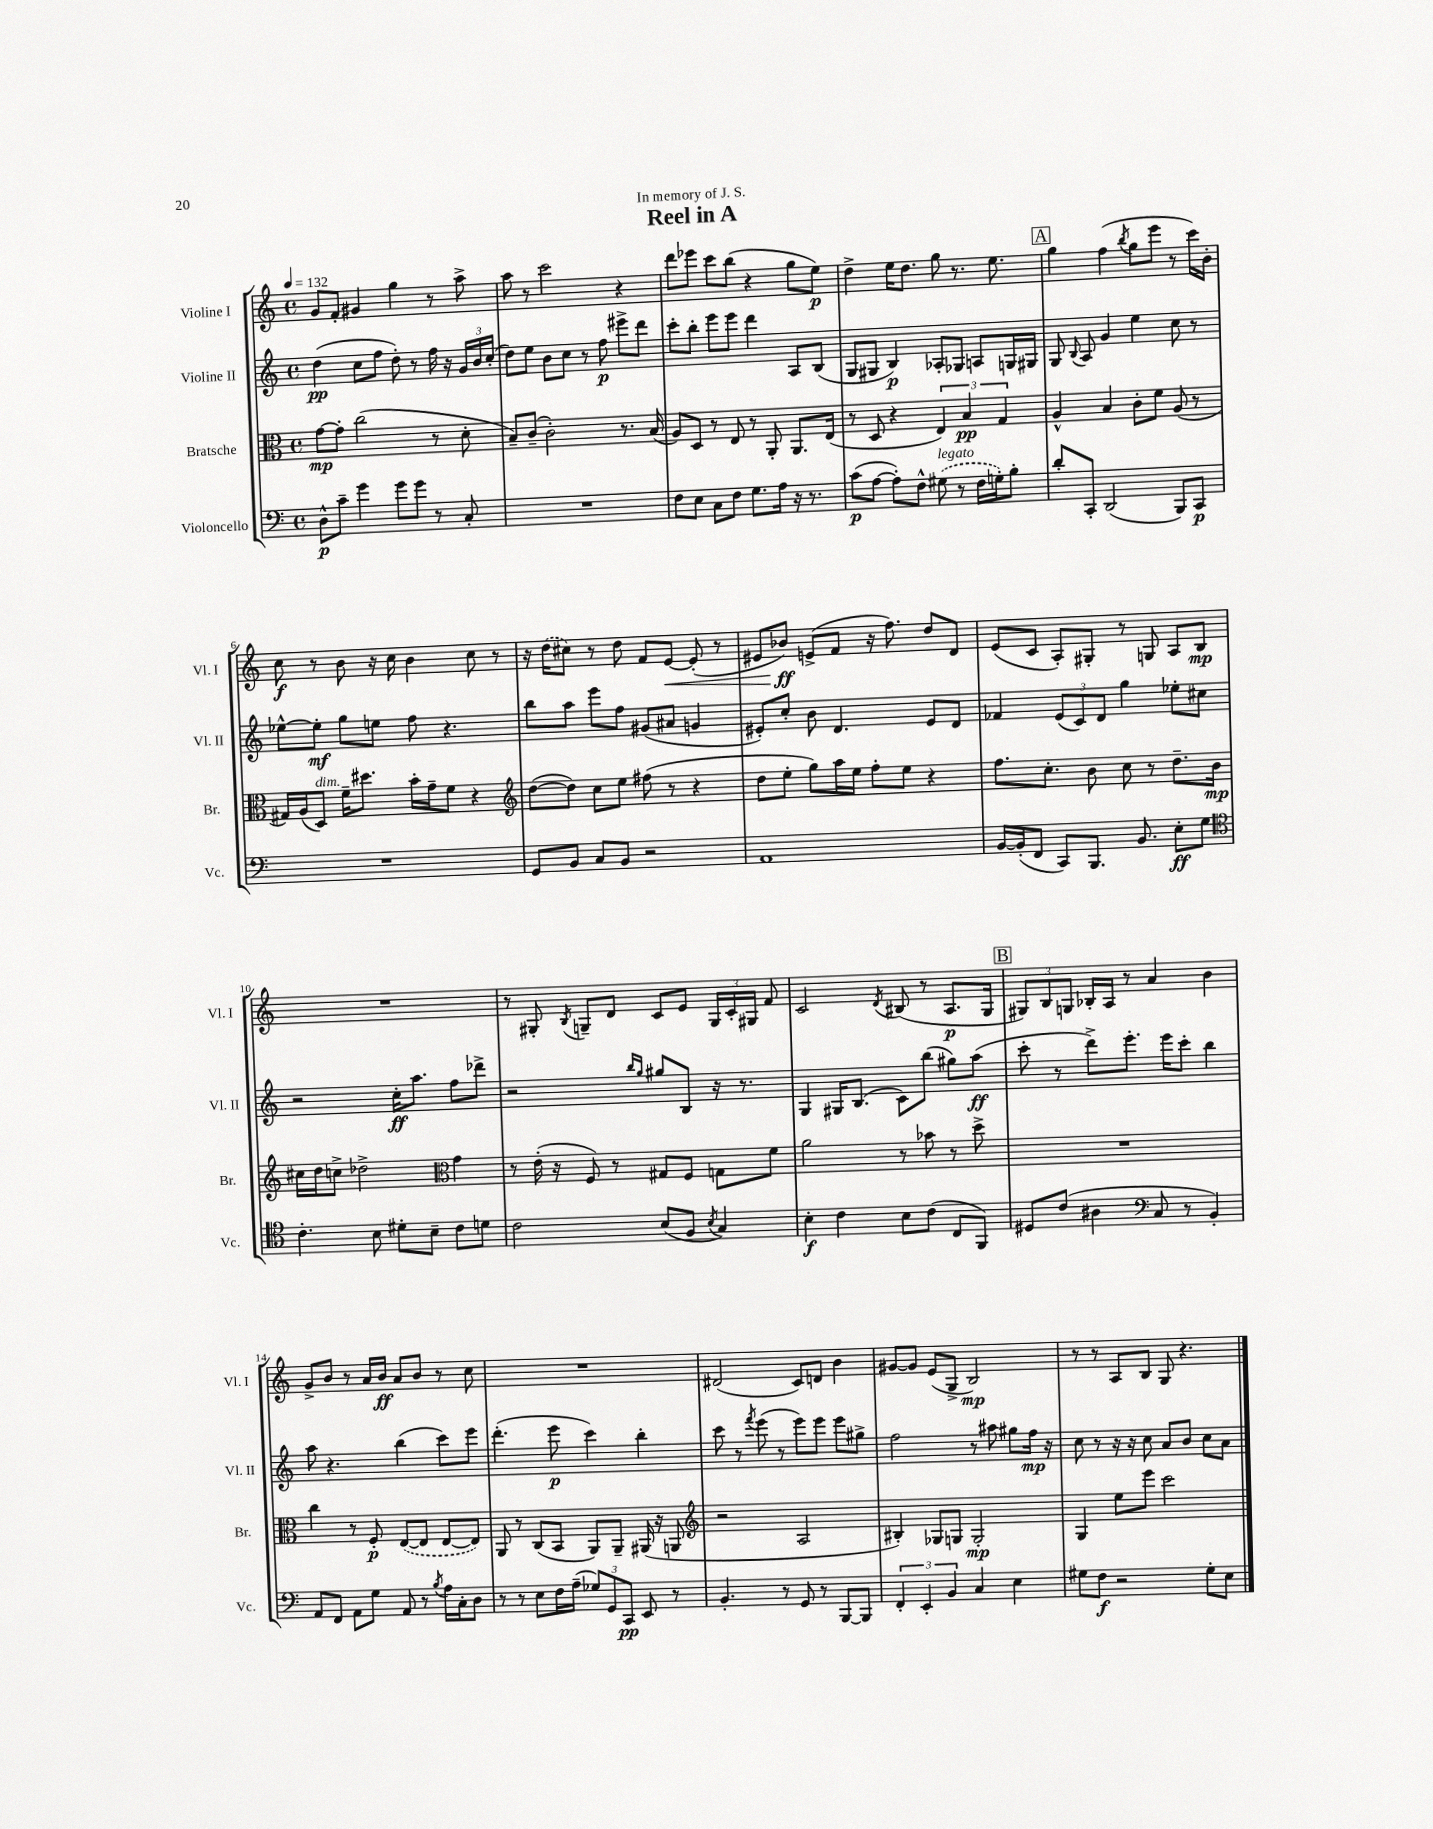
\header { title = "Reel in A" dedication = "In memory of J. S." }
<<
\new StaffGroup <<
\new Staff = "s0" \with { instrumentName = "Violine I" shortInstrumentName = "Vl. I" } {
    \clef treble \key c \major \defaultTimeSignature \time 4/4 \tempo 4 = 132
    \autoBeamOff g'8[ f'8]-. gis'4 g''4 r8 a''8-> |
    a''8 r8 c'''2 r4 |
    d'''8[ ees'''8] c'''8[ b''8]( r4 g''8[ e''8]\p) |
    d''4-> e''16[ d''8.] g''8 r8. e''8. |
    \mark \markup { \box "A" } g''4 f''4( \acciaccatura { b''8 } g''8[ e'''8] r8 c'''16[) b'16]-. |
    c''8\f r8 b'8 r16 c''16 b'4 c''8 r8 |
    r16 \once \slurDashed d''16[( cis''8]) r8 d''8 f'8[ e'8]~\< e'8-.( r8 |
    eis'8[ bes'8]\ff\!) e'8[->( f'8] r16 f''8.) d''8[ d'8] |
    e'8[( c'8] a8[-.) gis8]-. r8 g8 a8[ b8]\mp |
    R1 |
    r8 gis8-. \acciaccatura { b8 } g8[-- d'8] c'8[ e'8] \tuplet 3/2 { g16[ c'16-. gis16] } f'8 |
    c'2 \acciaccatura { d'8 } bis8( r8 a8.[\p g16] |
    \mark \markup { \box "B" } \tuplet 3/2 { gis8[) b8 g8] } bes16[-. a16] r8 a'4 b'4 |
    g'8[-> b'8] r8 a'16[ b'16]\ff a'8[ b'8] r8 c''8 |
    R1 |
    dis'2( c'8[) d'8] b'4 |
    gis'8[~ gis'8] e'8[( g8]-> b2\mp) |
    r8 r8 a8[ b8] g8 r4. \bar "|." |
}
\new Staff = "s1" \with { instrumentName = "Violine II" shortInstrumentName = "Vl. II" } {
    \clef treble \key c \major \defaultTimeSignature \time 4/4
    \autoBeamOff d''4\pp( c''8[ f''8] d''8-.) r8 f''16 r16 \tuplet 3/2 { g'16[ b'16 c''16]-.( } |
    d''8[) e''8] b'8[ c''8] r8 f''8\p eis'''8[-> d'''8] |
    c'''8[-. b''8]-. e'''8[ e'''8] d'''4 a8[ b8]( |
    g8[ gis8] b4\p) aes8[-. ges8] a8[ g16 gis16] |
    \mark \markup { \box "A" } g8 \appoggiatura { b8 } a8 g'4 e''4 c''8 r8 |
    ees''8[~-^ ees''8]-.\mf g''8[ e''8] f''8 r4. |
    b''8[ a''8] e'''8[ f''8] gis'8[( ais'8] g'4 |
    eis'8[-.) c''8]-. b'8 d'4. eis'8[ d'8] |
    fes'4 \tuplet 3/2 { e'8[( c'8) d'8] } g''4 ees''8[-. cis''8] |
    r2 c''16[-.\ff a''8.] f''8[ des'''8]-> |
    r2 \grace { b''16[ g''16] } gis''8[ b8] r16 r8. |
    g4 gis16[ b8.]( c'8[) b''8]( gis''8[) a''8]\ff( |
    \mark \markup { \box "B" } c'''8-. r8 d'''8[->) e'''8.]-. e'''16[ c'''8]-. b''4 |
    a''8 r4. b''4( c'''8[) e'''8] |
    d'''4.-.( e'''8\p c'''4) b''4-. |
    c'''8 r8 \acciaccatura { f'''8 } e'''8( r8 e'''8[) e'''8] e'''8[ gis''8]-> |
    f''2 r8 ais''8 gis''8[ f''16]\mp r16 |
    c''8 r8 r16 r16 c''8 a'8[ b'8] c''8[ a'8] \bar "|." |
}
\new Staff = "s2" \with { instrumentName = "Bratsche" shortInstrumentName = "Br." } {
    \clef alto \key c \major \defaultTimeSignature \time 4/4
    \autoBeamOff g'8[~\mp g'8]-. c''2( r8 d'8-. |
    b8[--) c'8]--( c'2-.) r8. b16( |
    a8[) d8] r8 e8 r8 a,8-. a,8.[ e16]( |
    r8 d8 r4 \tuplet 3/2 { e4) b4\pp g4 } |
    \mark \markup { \box "A" } a4-^ b4 c'8[-. f'8] a8( r8 |
    gis16[) a16( d8]^\markup { \italic "dim." }) f'16[-- dis''8.] b'16[-. g'16-- f'8] r4 |
    \clef treble d''8[~( d''8]) c''8[ e''8] fis''8( r8 r4 |
    d''8[ e''8]-. g''8[) a''16 e''16] f''8[-. e''8] r4 |
    f''8.[ c''8.]-. b'8 c''8 r8 d''8.[-- b'16]\mp |
    cis''16[ d''16 c''8]-> des''2-> \clef alto g'4 |
    r8 e'16-.( r16 f8) r8 gis8[ f8] g8[ f'8] |
    a'2 r8 bes'8 r8 d''8-> |
    \mark \markup { \box "B" } R1 |
    c''4 r8 f8-.\p \once \slurDashed e8[~( e8] e8[~ e8]) |
    a,8 r8 c8[( b,8] a,8[) a,8]-- ais,16( r16 a,8 |
    \clef treble r2 a2 |
    bis4-.) ges8[ g8] g2-.\mp |
    g4 e''8[ e'''8] c'''2 \bar "|." |
}
\new Staff = "s3" \with { instrumentName = "Violoncello" shortInstrumentName = "Vc." } {
    \clef bass \key c \major \defaultTimeSignature \time 4/4
    \autoBeamOff d8[-^\p c'8]-- g'4 g'8[ g'8] r8 c8-. |
    R1 |
    f8[ e8] c8[ f8] g8.[ a16] r16 r8. |
    c'8[\p( a8]~ a8[-.) f8]-^ \once \slurDashed gis8^\markup { \italic "legato" }( r8 f16[ g16-.) b8]-. |
    \mark \markup { \box "A" } d'8[-. c,8]-. d,2( b,,8[) c,8]\p |
    R1 |
    g,8[ b,8] c8[ b,8] r2 |
    a,1 |
    b,16[~ b,16-.( f,8] c,8[) b,,8.] b,8. e8[-.\ff g8] |
    \clef tenor c'4.-. b8 dis'8[-. b8]-- c'8[ d'8] |
    c'2 b8[( f8] \acciaccatura { b8 } g4) |
    b4-.\f c'4 b8[ c'8]( c8[ f,8]) |
    \mark \markup { \box "B" } dis8[ c'8]( ais4 \clef bass c8 r8 b,4-.) |
    a,8[ f,8] a,8[ g8] a,8 r8 \acciaccatura { b8 } a16[ c16-. d8] |
    r8 r8 e8[ f16 a16]--( \tuplet 3/2 { ges8[) g,8 c,8]\pp } e,8 r8 |
    b,4.-. r8 g,8 r8 b,,8[~ b,,8] |
    \tuplet 3/2 { f,4-. e,4-. b,4 } c4 e4 |
    gis8[ f8]\f r2 gis8[-. e8] \bar "|." |
}
>>
>>
